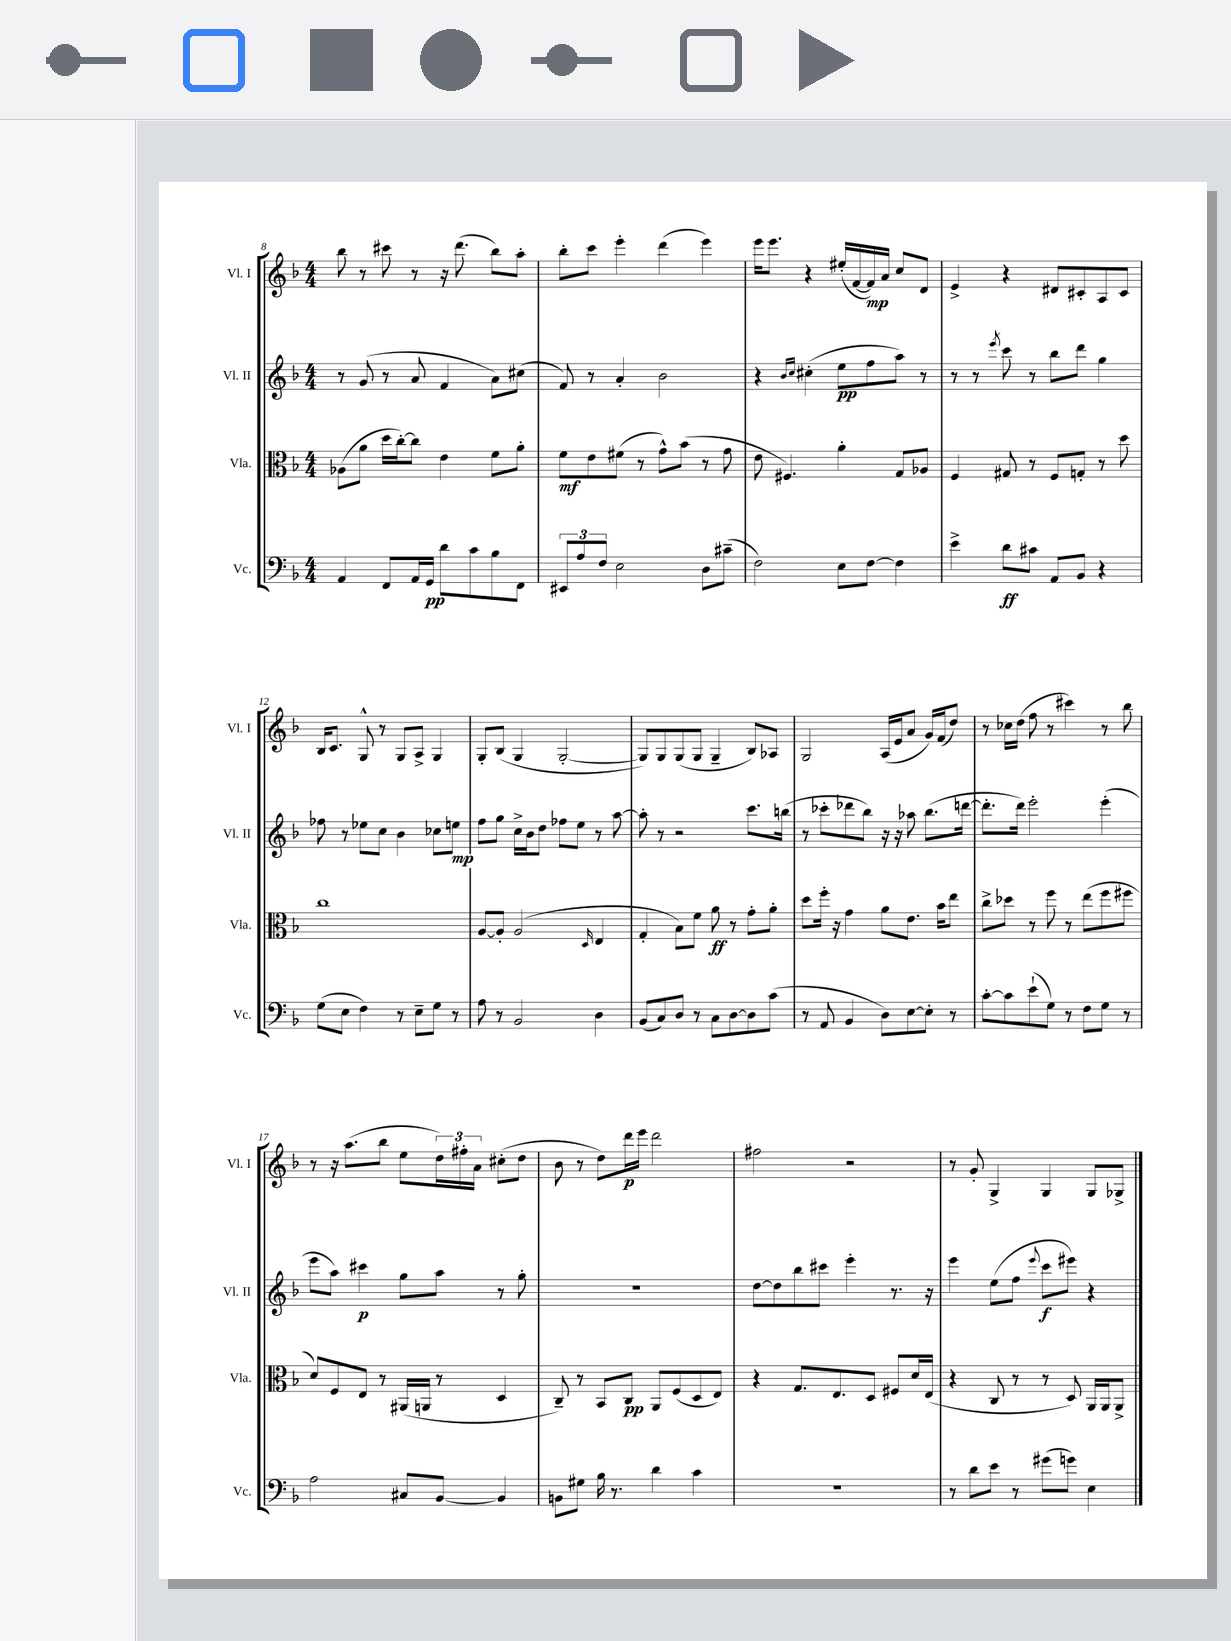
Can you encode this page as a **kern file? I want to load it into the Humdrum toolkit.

**kern	**kern	**kern	**kern
*staff4	*staff3	*staff2	*staff1
*clefF4	*clefC3	*clefG2	*clefG2
*k[b-]	*k[b-]	*k[b-]	*k[b-]
*M4/4	*M4/4	*M4/4	*M4/4
4AA	(8A-	8r	8bb-
.	8a	(8g	8r
8FF	16dd	8r	8ccc#
.	[16cc')	.	.
16AA	8cc]	8a	8r
16GG	.	.	.
8d	4e	4f	16r
.	.	.	(8.ddd
8c	.	.	.
8B-	8f	8a)	8bb-)
8FF	8a'	(8cc#	8aa'
=	=	=	=
12EE#	8f	8f)	8bb-'
12A	.	.	.
.	8e	8r	8ccc
12F	.	.	.
2E	(8f#	4a'	4eee'
.	8r	.	.
.	8g^^)	2b-	(4ddd
.	(8b-	.	.
8D	8r	.	4eee)
(8c#~	8g	.	.
=	=	=	=
2F)	8e	4r	16eee
.	.	.	8.eee
.	4.F#)	.	.
.	.	16qqb-	.
.	.	16qqcc	.
.	.	(4cc#'	4r
8E	4a'	8ee	(16ee#'
.	.	.	[16f
[8F	.	8ff	16f])
.	.	.	16a
4F]	8G	8aa)	8cc
.	8A-	8r	8d
=	=	=	=
4e^	4F	8r	4e^
.	.	8r	.
.	.	8qeee	.
8d	8G#	8ccc	4r
8c#	8r	8r	.
8AA	8F	8bb-	8d#
8BB-	8G'	8ddd	8c#'
4r	8r	4gg	8A
.	8dd	.	8c#
=	=	=	=
(8G	1cc	8ff-	16B-
.	.	.	8.c
8E	.	8r	.
4F)	.	8ee-	8G^^
.	.	8cc	8r
8r	.	4b-	8G
8E~	.	.	8A^
8G	.	8cc-	4G
8r	.	8ee	.
=	=	=	=
8A	[8A	8ff	8G'
8r	8A']	8gg	(8B-
2BB-	(2A	16cc^	4G
.	.	16b-	.
.	.	8dd	.
.	.	8ff-	[2G'
.	.	8ee	.
.	16qqD	.	.
4D	4E	8r	.
.	.	[8aa	.
=	=	=	=
(8BB-	4G'	8aa']	8G])
8C)	.	8r	8G
8D	8B-)	2r	(8G
8r	8f	.	8G
8C	8a	.	4G~
[8D	8r	.	.
8D]	8g'	8.ccc	8B-)
(8c	8a'	.	8A-
.	.	(16bb	.
=	=	=	=
8r	8dd	8r	2G
8AA	16ff'	8ccc-'	.
.	16r	.	.
4BB-	4g	8ddd-	.
.	.	8bb-)	.
8D)	8a	16r	(16A
.	.	16r	16e
[8E	8.e	8aa-	8a
8E']	.	(8.bb-	16g)
.	16b-	.	(16f
8r	8ee	.	8dd)
.	.	[16ddd	.
=	=	=	=
[8c'	8cc^	8.ddd']	8r
8c]	8dd-	.	16cc-
.	.	16ddd)	(16dd
(8e`	8r	2eee'	8ff
8G)	8ff	.	8r
8r	8r	.	4ccc#)
8F	(8ee	.	.
8G	8ff	(4eee'	8r
8r	8ff#	.	8bb-
=	=	=	=
2A	8d)	8eee	8r
.	8F	8aa)	16r
.	.	.	(8.aa
.	8E	4ccc#	.
.	8r	.	8bb-
8C#	(16AA#	8gg	8ee
.	16AA	.	.
[8BB-	8r	8aa	24dd)
.	.	.	24ff#'
.	.	.	24a
4BB-]	4D	8r	(8cc#'
.	.	8gg'	8dd
=	=	=	=
8BB	8C~)	1r	8b-
8G#	8r	.	8r
16B-	8BB-	.	8dd)
8.r	.	.	.
.	8C	.	16ddd
.	.	.	16eee
4d	8AA	.	2ddd
.	(8F	.	.
4c	8D	.	.
.	8E)	.	.
=	=	=	=
1r	4r	[8dd	2ff#
.	.	8dd]	.
.	8.G	8bb-	.
.	.	8ccc#	.
.	8.E	.	.
.	.	4eee'	2r
.	8D	.	.
.	8F#	8.r	.
.	16d	.	.
.	(16E	16r	.
=	=	=	=
8r	4r	4eee	8r
8d	.	.	8g'
8e	8C	(8ee	4G^
8r	8r	8ff	.
.	.	8qqeee	.
(8g#	8r	8ccc	4G
8g)	8D)	8eee#)	.
4E	16AA	4r	8G
.	16AA	.	.
.	8AA^	.	8G-^
==	==	==	==
*-	*-	*-	*-
